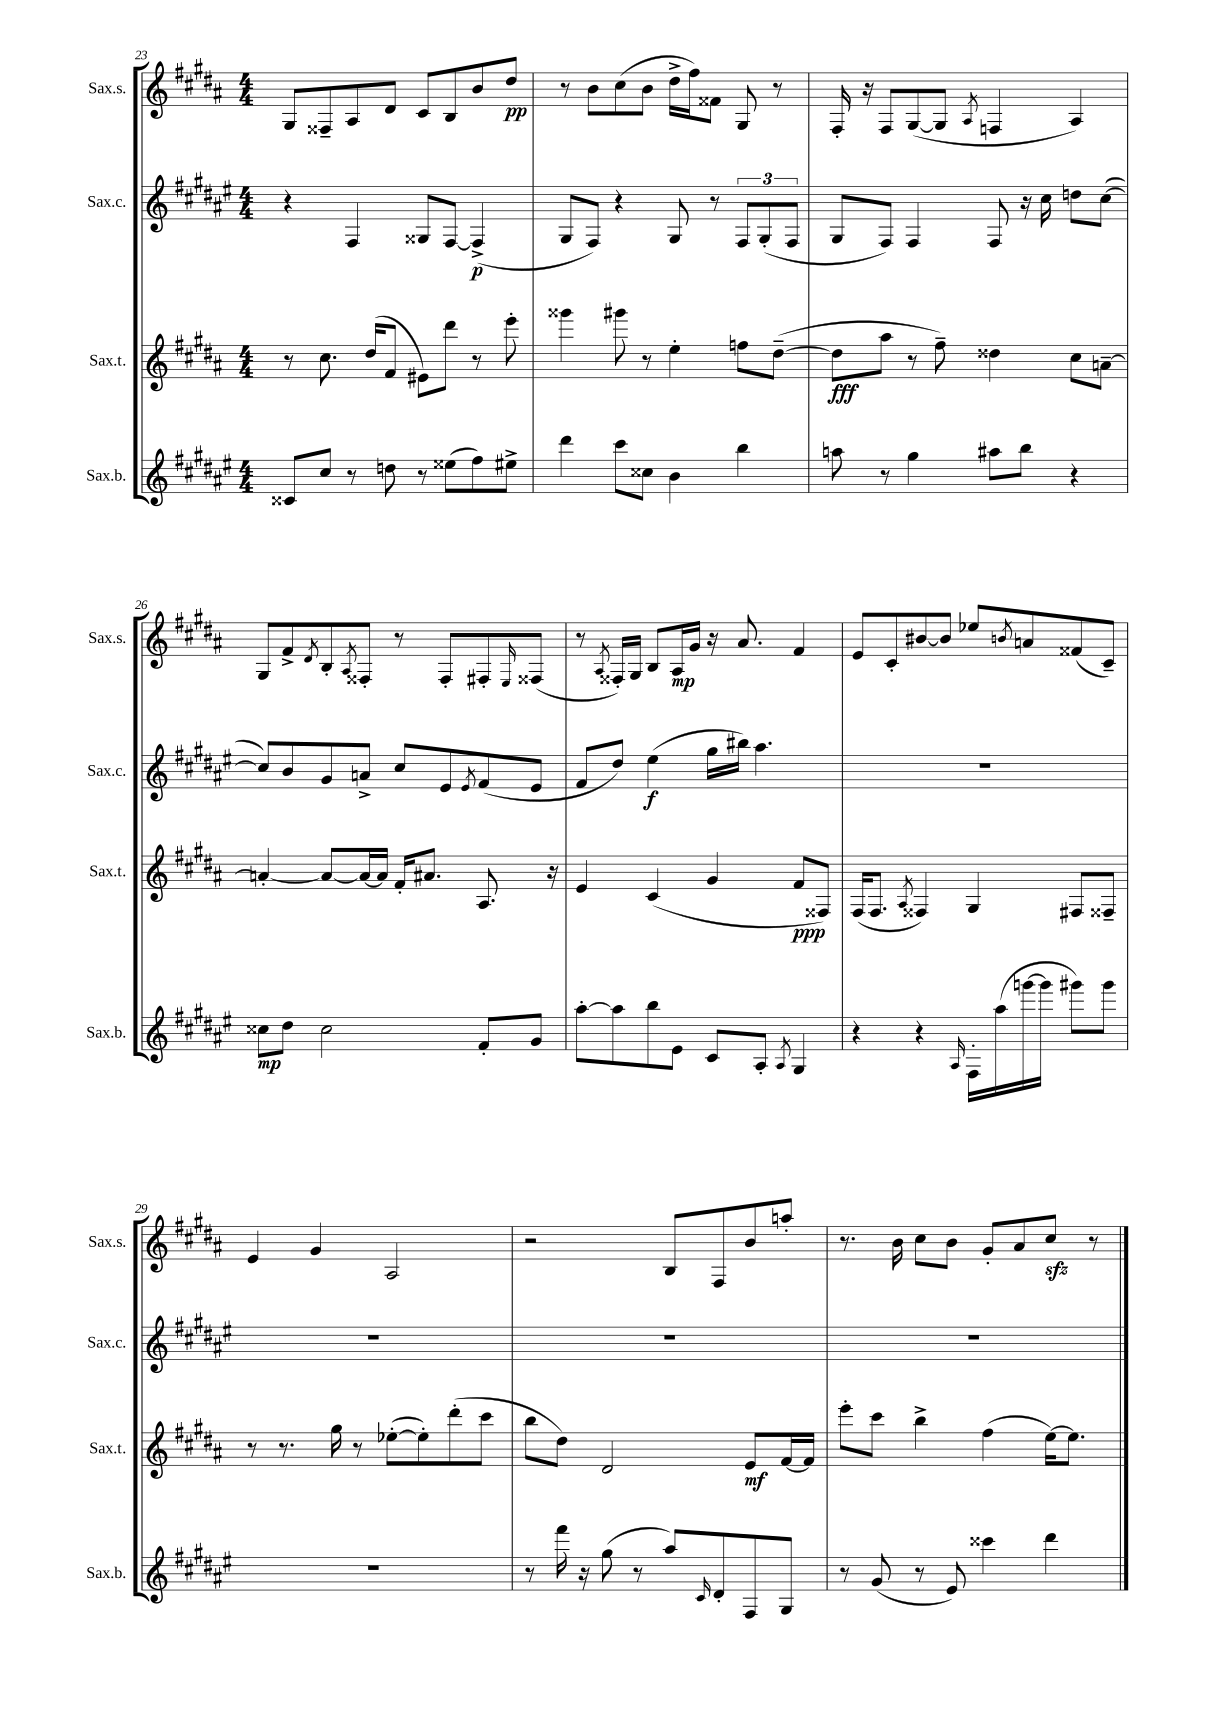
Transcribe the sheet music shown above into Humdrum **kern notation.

**kern	**kern	**kern	**kern
*staff4	*staff3	*staff2	*staff1
*clefG2	*clefG2	*clefG2	*clefG2
*k[f#c#g#d#a#e#]	*k[f#c#g#d#a#]	*k[f#c#g#d#a#e#]	*k[f#c#g#d#a#]
*M4/4	*M4/4	*M4/4	*M4/4
8c##/L	8r	4r	8G#/L
8cc#/J	8.cc#\	.	8F##~/
8r	.	4F#/	8A#/
.	(16dd#/LK	.	.
8dd\	8f#/J	.	8d#/J
8r	8e#\L)	8G##/L	8c#/L
(8ee##\L	8ddd#\J	[8F#/J	8B/
8ff#\)	8r	(4F#^/]	8b/
8ee#^\J	8eee'\	.	8dd#/J
=	=	=	=
4ddd#\	4ggg##\	8G#/L	8r
.	.	8F#/J)	8b\L
8ccc#\L	8ggg#\	4r	(8cc#\
8cc##\J	8r	.	8b\J
4b\	4ee'\	8G#/	16dd#^\LL
.	.	.	16ff#\J)
.	.	8r	8f##\J
4bb\	8ff\L	12F#/L	8G#/
.	.	(12G#'/	.
.	([8dd#~\J	.	8r
.	.	12F#/J	.
=	=	=	=
8aa\	8dd#\]L	8G#/L	16F#'/
.	.	.	16r
8r	8aa#\J	8F#/J)	8F#/L
4gg#\	8r	4F#/	([8G#/
.	8ff#~\)	.	8G#/]J
.	.	.	8qA#/
8aa#\L	4dd##\	8F#/	4F/
8bb\J	.	16r	.
.	.	16cc#\	.
4r	8cc#\L	8dd\L	4A#/)
.	[8a~\J	([8cc#\J	.
=	=	=	=
8cc##\L	4a'/_	8cc#/]L)	8G#/L
8dd#\J	.	8b/	8f#^/
.	.	.	8qd#/
2cc##\	8a/_L	8g#/	8B'/
.	.	.	8qA#/
.	16a/_L	8a^/J	8F##'/J
.	16a/]JJ	.	.
.	16f#'/LK	8cc#/L	8r
.	8.a#/J	.	.
.	.	8e#/	8F##'/L
.	.	8qe#/	.
8f#'/L	8.A#/	(8f#/	8F#'/
.	.	.	16qqE/
8g#/J	.	8e#/J	(8F##/J
.	16r	.	.
=	=	=	=
[8aa#'\L	4e/	8f#/L	8r
.	.	.	8qA#/
8aa#\]	.	8dd#/J)	16F##'/LL)
.	.	.	16G#/JJ
8bb\	(4c#/	(4ee#\	8B/L
8e#\J	.	.	16A#/L
.	.	.	16g#/JJ
8c#/L	4g#/	16gg#\LL	16r
.	.	16bb#\JJ)	8.a#/
8A#'/J	.	4.aa#\	.
8qA#/	.	.	.
4G#/	8f#/L	.	4f#/
.	8F##/J)	.	.
=	=	=	=
4r	(16F#/LK	1r	8e/L
.	8.F#/J	.	.
.	.	.	8c#'/
.	8qA#/	.	.
4r	4F##/)	.	[8b#/
.	.	.	8b#/]J
16qqA#/	.	.	.
16F#'\LL	4G#/	.	8ee-/L
(16aa#\	.	.	.
.	.	.	8qb/
[16ggg\	.	.	8a/
16ggg\]JJ	.	.	.
8ggg#\L)	8F#/L	.	(8f##/
8ggg#\J	8F##~/J	.	8c#~/J)
=	=	=	=
1r	8r	1r	4e/
.	8.r	.	.
.	.	.	4g#/
.	16gg#\	.	.
.	8r	.	.
.	([8ee-'\L	.	2A#/
.	8ee-'\])	.	.
.	(8ddd#'\	.	.
.	8ccc#\J	.	.
=	=	=	=
8r	8bb\L	1r	2r
16fff#\	8dd#\J)	.	.
16r	.	.	.
(8gg#\	2d#/	.	.
8r	.	.	.
8aa#/L)	.	.	8B/L
16qqc#/	.	.	.
8d#'/	.	.	8F#/
8F#/	8e/L	.	8b/
8G#/J	[16f#/L	.	8aa'/J
.	16f#/]JJ	.	.
=	=	=	=
8r	8eee'\L	1r	8.r
(8g#/	8ccc#\J	.	.
.	.	.	16b\
8r	4bb^\	.	8cc#\L
8e#/)	.	.	8b\J
4ccc##\	(4ff#\	.	8g#'/L
.	.	.	8a#/
4ddd#\	[16ee\LK)	.	8cc#/J
.	8.ee\]J	.	.
.	.	.	8r
==	==	==	==
*-	*-	*-	*-
